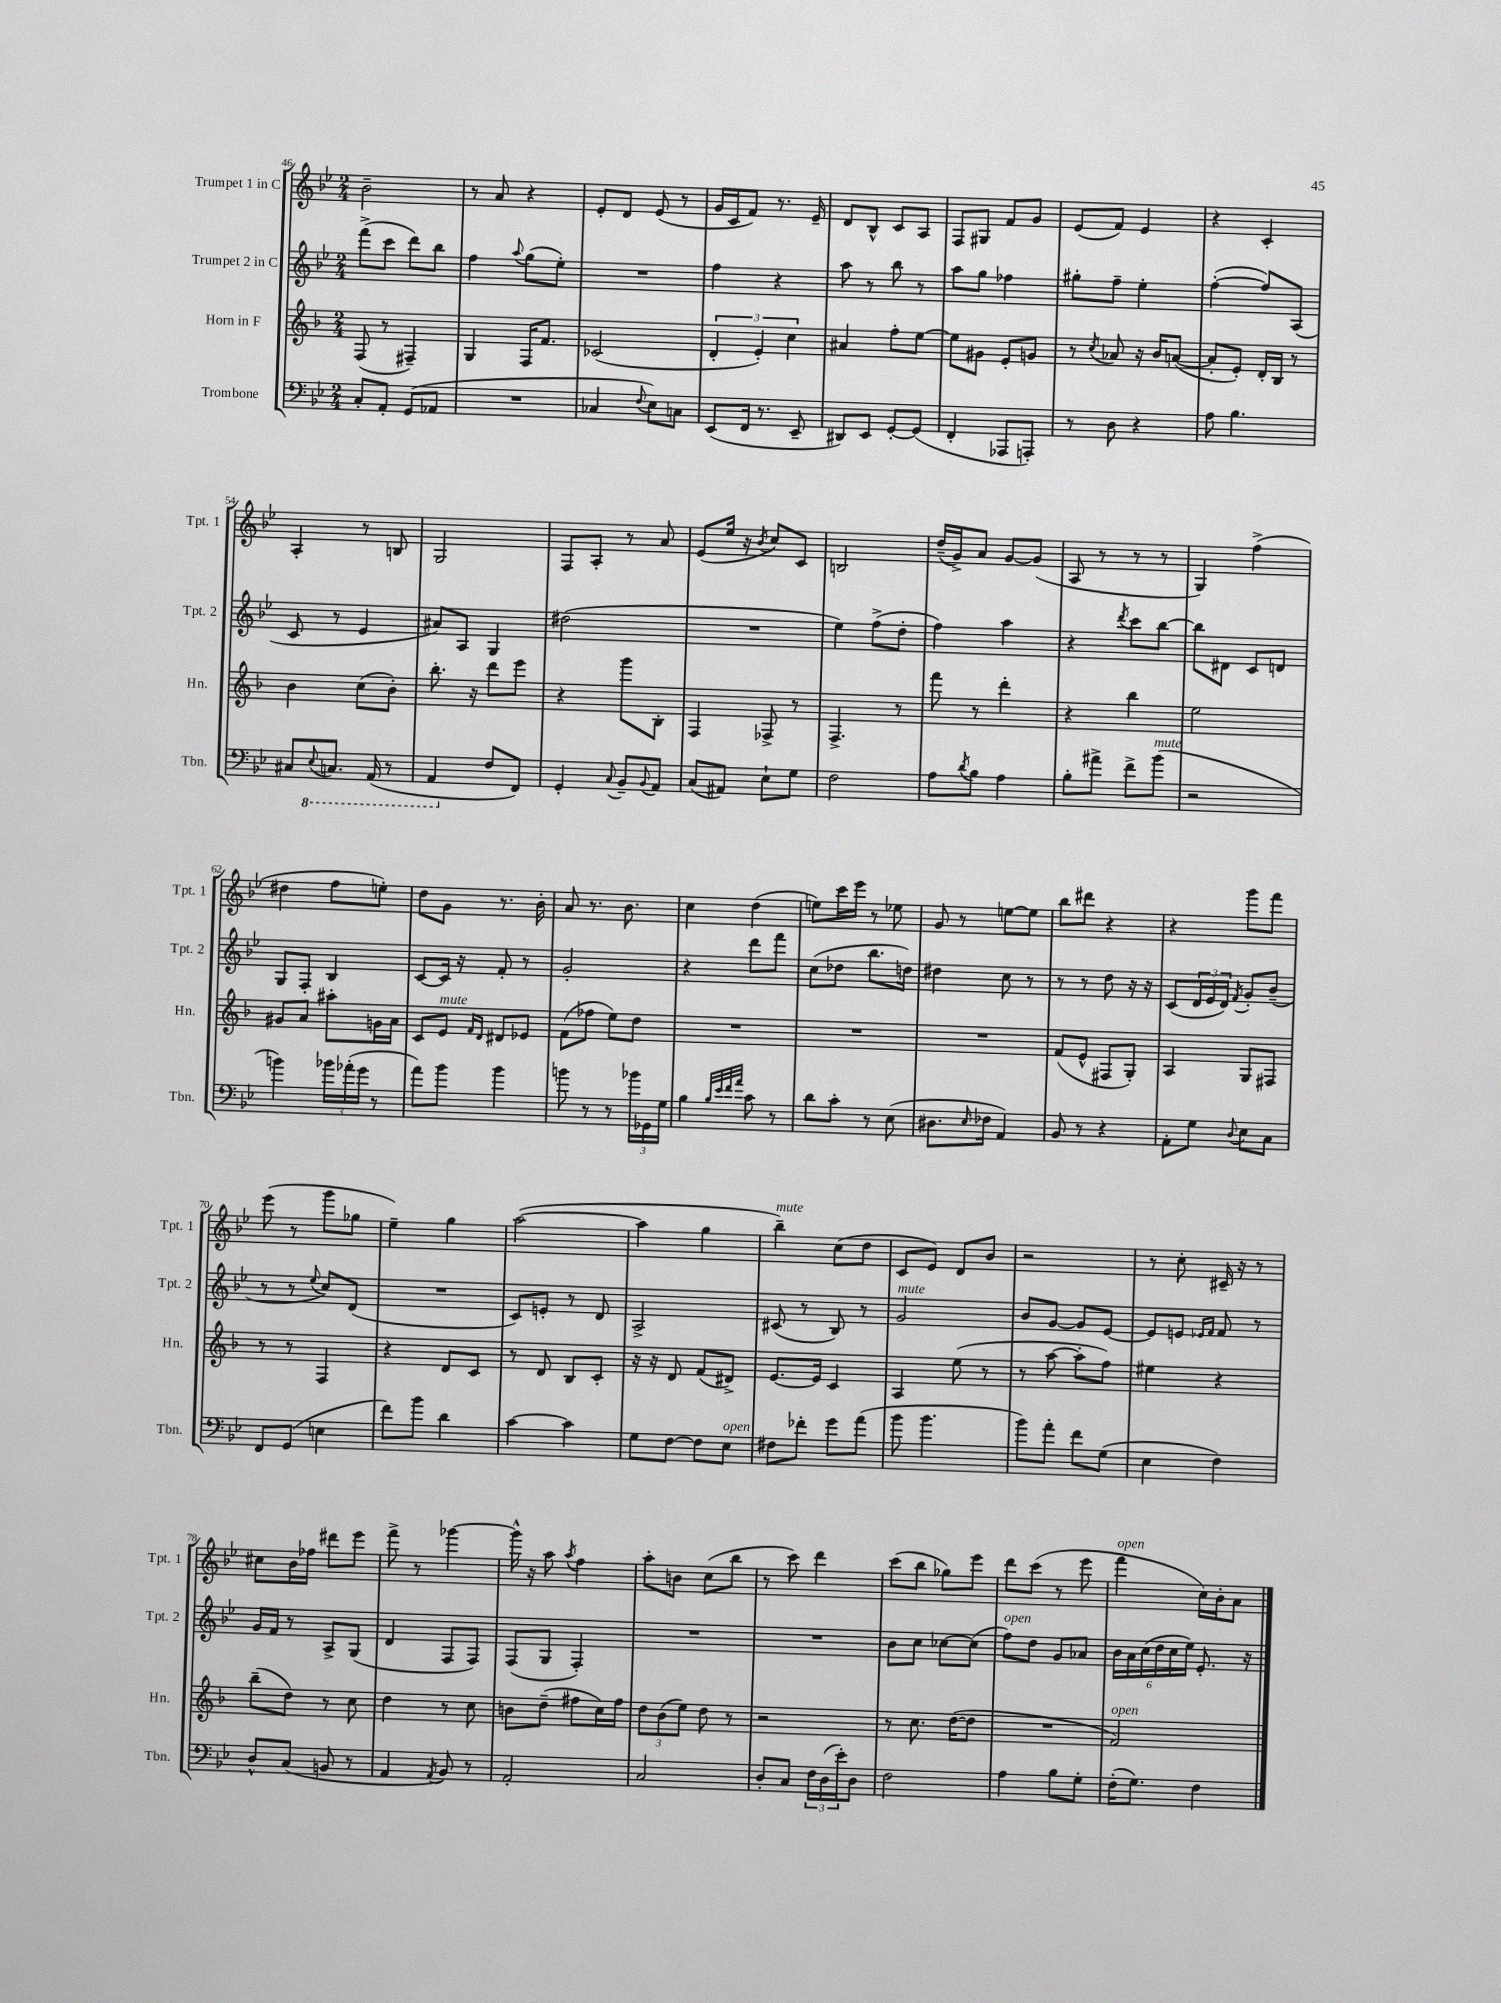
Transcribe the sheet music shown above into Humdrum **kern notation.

**kern	**kern	**kern	**kern
*staff4	*staff3	*staff2	*staff1
*clefF4	*clefG2	*clefG2	*clefG2
*k[b-e-]	*k[b-]	*k[b-e-]	*k[b-e-]
*M2/4	*M2/4	*M2/4	*M2/4
8C'	(8F	(8fff^	2b-~
8AA'	8r	8ccc	.
(8GG	4F#~)	8ddd)	.
8AA-	.	8bb-	.
=	=	=	=
2r	4G	4ff	8r
.	.	.	8a
.	.	8qqaa	.
.	16F	(8gg	4r
.	8.f	.	.
.	.	8ee-')	.
=	=	=	=
4C-	(2c-	2r	8e-'
.	.	.	8d
8qqF	.	.	.
8E-)	.	.	(8e-
8C	.	.	8r
=	=	=	=
(8EE-	6d'	4ff	16g
.	.	.	16c
16FF	.	.	8f)
.	6e')	.	.
8.r	.	.	.
.	.	4r	8.r
.	6cc	.	.
8EE-~	.	.	.
.	.	.	16e-~
=	=	=	=
8DD#)	4a#	8aa	8d
8EE-	.	8r	8B-^^
[8GG'	8ff'	8bb-	8c
(8GG]	[8ee	8r	8A
=	=	=	=
4FF'	8ee]	8aa	8F
.	8g#	8gg	8G#
8AAA-	8e'	4ff-	8f
8AAA')	8g	.	8g
=	=	=	=
8r	8r	8gg#'	(8e-
.	8qcc	.	.
8D	8a-	8ff~	8f)
4r	16r	4ee-'	4e-
.	16b-	.	.
.	([8a	.	.
=	=	=	=
8A	8a']	([4ff'	4r
4.B-	8e')	.	.
.	16d'	8ff])	4c'
.	16B-	.	.
.	8r	(8A	.
=	=	=	=
8C#	4b-	8c	4A'
8qqEE-	.	.	.
8.CC	.	8r	.
.	(8cc	4e-	8r
(16AAA	.	.	.
8r	8b-')	.	8B
=	=	=	=
4AAA	8.bb-'	8a#)	2G
.	.	8A	.
.	16r	.	.
8F	8ddd	4G	.
8FF)	8eee	.	.
=	=	=	=
4GG'	4r	(2dd#	8F
.	.	.	8A'
8qqC	.	.	.
8BB-~	8ggg	.	8r
8qqBB-	.	.	.
8AA	8B-'	.	8a
=	=	=	=
(8C	4F	2r	(8e-
8AA#)	.	.	16ee-
.	.	.	16r
.	.	.	8qb-
8E-`	8F-^	.	8cc)
8G	8r	.	8c
=	=	=	=
2F	4.F^	4ee-)	2B
.	.	(8ff^	.
.	8r	8dd'	.
=	=	=	=
8A	8fff	4ff)	(16dd~
.	.	.	16g^)
8qd	.	.	.
8B-	8r	.	8a
4A	4ddd'	4aa	[8g
.	.	.	(8g]
=	=	=	=
8B-'	4r	4r	8A
8a#^	.	.	8r
.	.	8qddd	.
8f^	4bb-	8ccc	8r
(8b-	.	[8bb-	8r
=	=	=	=
2r	2ee	8bb-]	4G)
.	.	8d#	.
.	.	8c	(4ff^
.	.	8d	.
=	=	=	=
4b)	8g#	8G	4dd#
.	8a	8F'	.
24b-	8aa#'	4B-	8ff
(24a-'	.	.	.
24g	.	.	.
8r	16g	.	8ee')
.	16a	.	.
=	=	=	=
8a)	8c	[8c	8dd
8b-	8e	16c]	8g
.	.	16r	.
.	16qqf	.	.
.	16qqd	.	.
4b-	8d#	8f'	8.r
.	8e-	8r	.
.	.	.	16b-'
=	=	=	=
8b	(8f	2g'	8a
8r	8ff-	.	8.r
8r	8ee)	.	.
.	.	.	8.b-
24b-	8dd	.	.
24GG-	.	.	.
24G	.	.	.
=	=	=	=
4B-	2r	4r	4cc
32qqB-	.	.	.
32qqe-	.	.	.
32qqf	.	.	.
32qqa	.	.	.
8c	.	8ddd	(4dd
8r	.	8fff	.
=	=	=	=
8d	2r	(8cc	8ee)
8c'	.	8dd-	16ccc
.	.	.	16eee-
8r	.	8.bb-	8r
(8E-	.	.	8ee-
.	.	16dd)	.
=	=	=	=
8.D#	2r	4dd#	8g
.	.	.	8r
16qqE-	.	.	.
16F-	.	.	.
4AA)	.	8cc	[8ee
.	.	8r	8ee]
=	=	=	=
8BB-	(8f	8r	8bb-
8r	8e^^	8r	8ddd#
4r	8F#	8dd	4r
.	8G')	16r	.
.	.	16r	.
=	=	=	=
8AA'	4A	(8c	4r
8G	.	24d	.
.	.	24e-	.
.	.	24d)	.
8qqD	.	8qf	.
8E-	8G	8g'	8ggg
8C	8F#	(8b-~	8fff
=	=	=	=
8FF	8r	8r	(8eee-
(8GG	8r	8r	8r
.	.	8qqee-	.
4E	4F	8cc)	8ggg
.	.	(8d	8gg-
=	=	=	=
8f)	4r	2r	4ee-~)
8b-	.	.	.
4d	8d	.	4gg
.	8c	.	.
=	=	=	=
[4c	8r	8c)	([2aa
.	8d	8e'	.
4c]	8B-	8r	.
.	8c'	8d	.
=	=	=	=
8G	16r	2A^	4aa]
.	16r	.	.
[8F	8d	.	.
8F]	(8f	.	4gg
8E-	8d#^)	.	.
=	=	=	=
8F#	[8.e	(8c#	4bb-~)
8f-'	.	8r	.
.	16e]	.	.
8g	4c	8B-)	(8cc
(8a	.	8r	8dd
=	=	=	=
8b-	4A	2g	8c
4.b-	.	.	8e-)
.	(8ee	.	8d
.	8r	.	8b-
=	=	=	=
8b-)	8r	8b-	2r
8a'	[8aa	[8g	.
8f	8aa']	8g]	.
(8G	8ff)	[8e-	.
=	=	=	=
4E-	4ee#	8e-]	8r
.	.	8e	8cc'
.	.	16qqe-	.
.	.	16qqf	.
4F)	4r	8f	16c#~
.	.	.	16r
.	.	8r	8r
=	=	=	=
8D^^	(8bb-~	16g	8cc#
.	.	16f	.
(8C	8dd)	8r	16b-
.	.	.	16ff-
8BB	8r	8A^	8ddd#
8r	8cc	(8G	8eee-
=	=	=	=
4AA	4dd	4d	8fff^
.	.	.	8r
8qAA	.	.	.
8BB-)	8r	8F	[4ggg-
8r	8cc	8F)	.
=	=	=	=
2AA'	8b	(8F	16ggg-^^]
.	.	.	16r
.	(8dd~	8G	8aa
.	.	.	8qaa
.	8ff#	4F')	4ff
.	16cc)	.	.
.	16ff#	.	.
=	=	=	=
2C	12dd	2r	8aa'
.	(12b-	.	.
.	.	.	8b
.	12ee)	.	.
.	8dd	.	(8cc
.	8r	.	8bb-
=	=	=	=
8D'	2r	2r	8r
8C	.	.	8ccc)
24F	.	.	4ddd
(24D	.	.	.
24e-')	.	.	.
8D	.	.	.
=	=	=	=
2F	8r	8b-	(8ccc
.	8.cc	8cc	8bb-
.	.	[8cc-	8gg-)
.	([16dd	.	.
.	8dd]	(8cc-]	8eee-
=	=	=	=
4A	2r	8ff)	8ddd
.	.	8dd	(8ccc
8B-	.	8g	8r
8G'	.	8a-	8eee-
=	=	=	=
(16F'	2f)	24b-	4fff
.	.	24a	.
8.G)	.	.	.
.	.	(24cc	.
.	.	24dd	.
.	.	24cc	.
.	.	24ee-)	.
4F	.	8.e-'	16cc)
.	.	.	16b-'
.	.	.	8a
.	.	16r	.
==	==	==	==
*-	*-	*-	*-
